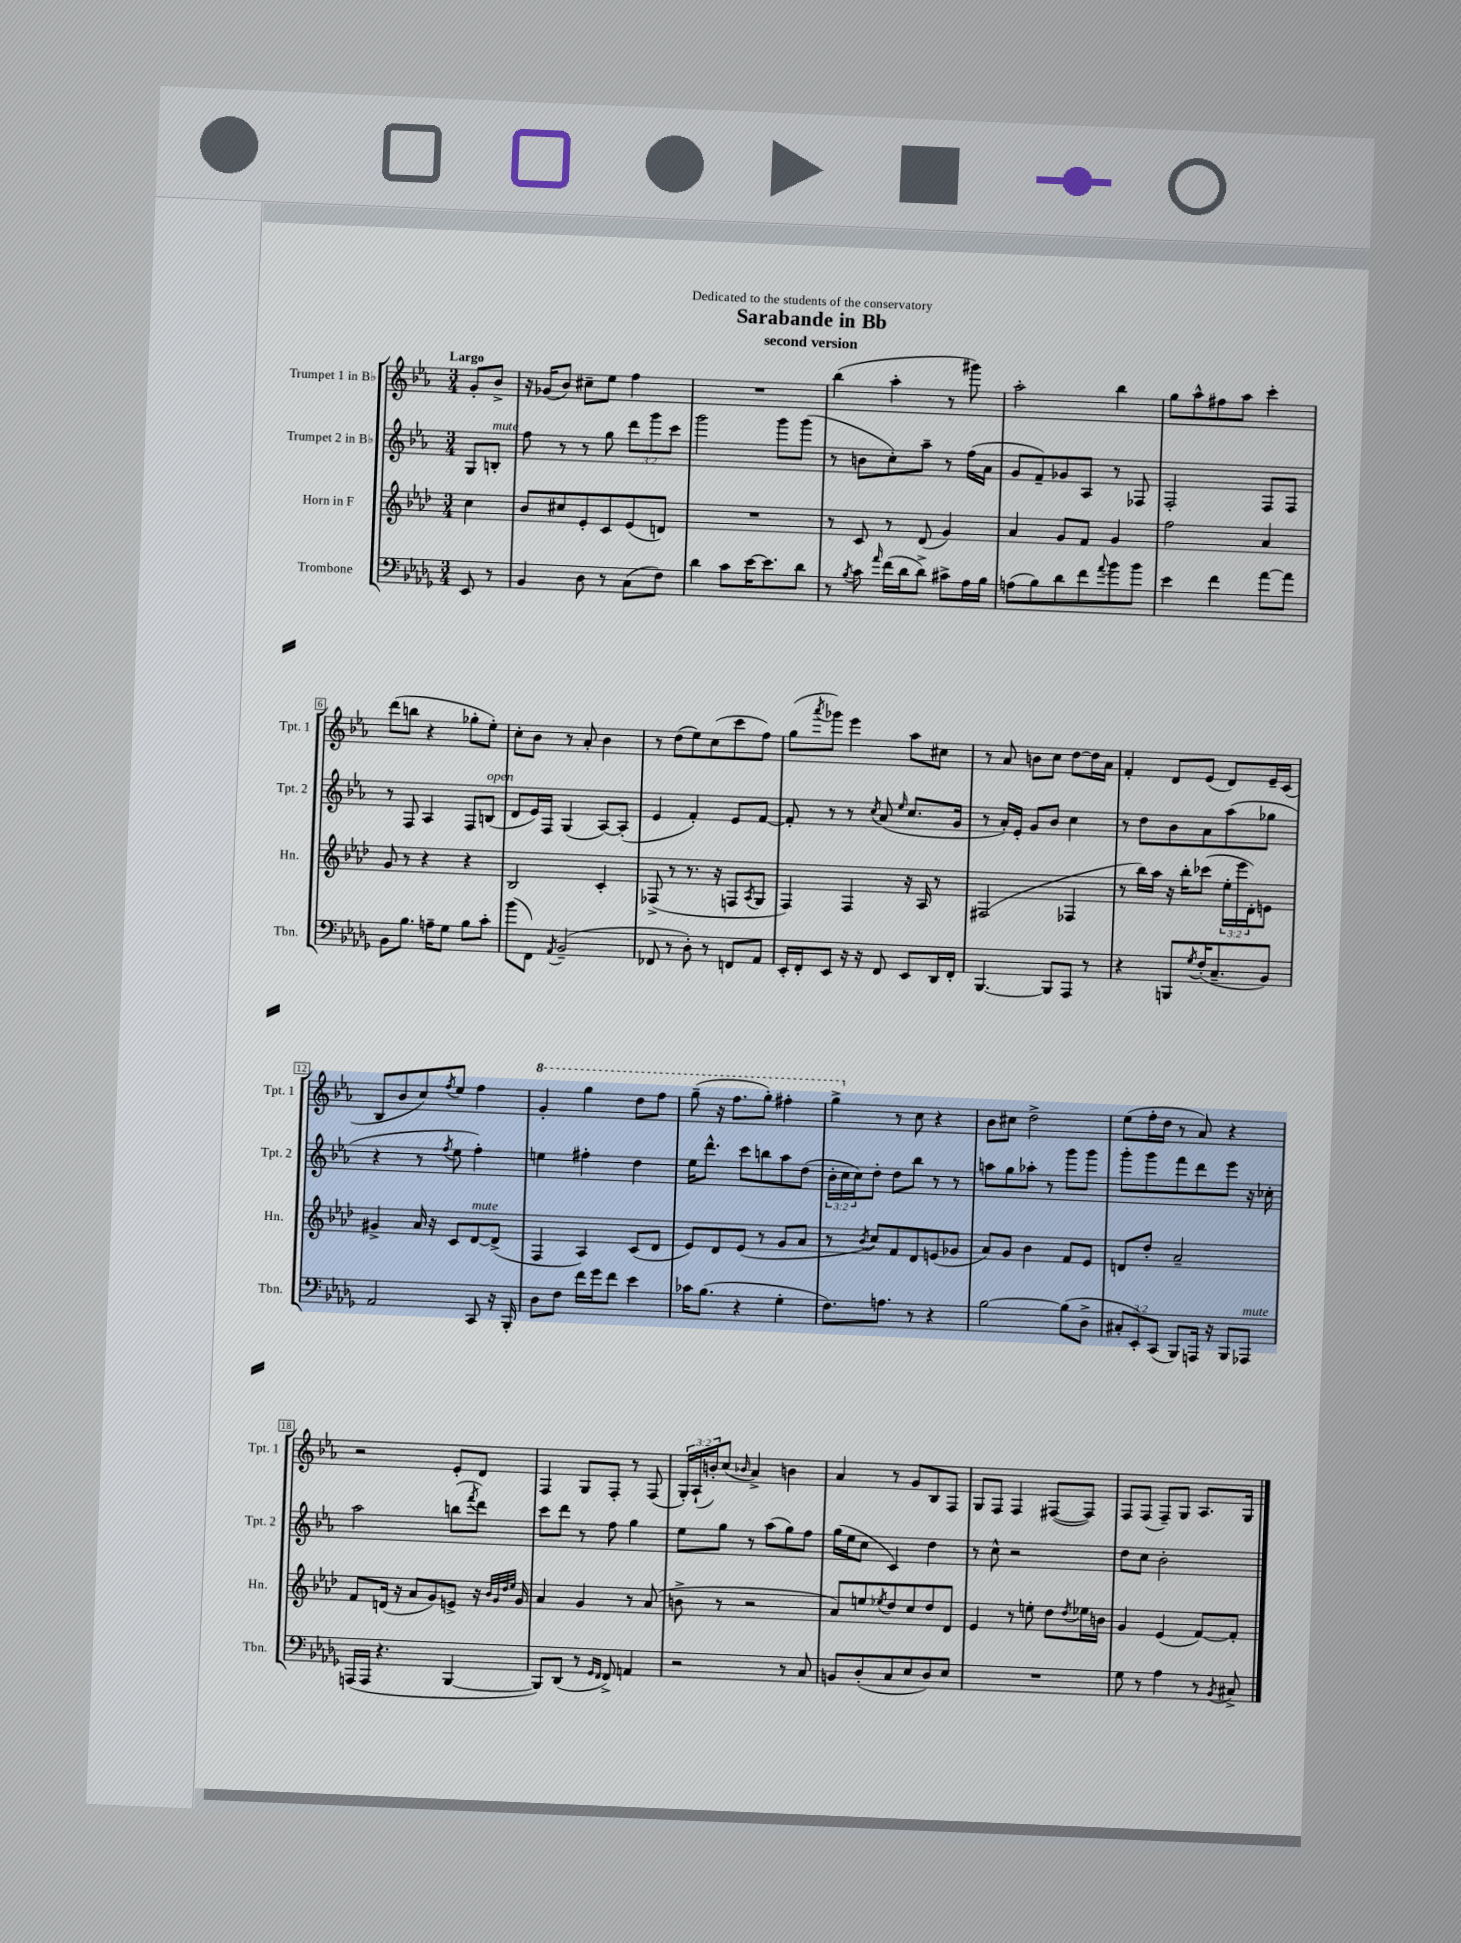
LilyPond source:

\header { title = "Sarabande in Bb" subtitle = "second version" dedication = "Dedicated to the students of the conservatory" }
<<
\new StaffGroup <<
\new Staff = "s0" \with { instrumentName = "Trumpet 1 in Bb" shortInstrumentName = "Tpt. 1" } {
    \clef treble \key ees \major \numericTimeSignature \time 3/4 \override Staff.TupletNumber.text = #tuplet-number::calc-fraction-text \partial 4 \tempo "Largo"
    g'8-. bes'8-> |
    r16 ges'16( bes'8) cis''8-- ees''8 f''4 |
    R2. |
    bes''4( aes''4-. r8 gis'''8) |
    aes''2-. bes''4 |
    g''8 aes''8-^ fis''8 aes''8 c'''4-. |
    d'''8( b''8 r4 ges''8-. ees''8-.) |
    c''8-. bes'8 r8 aes'8-. bes'4 |
    r8 d''8( ees''8) c''8( c'''8 f''8) |
    g''8( \acciaccatura { aes'''8 } ges'''8) ees'''4 aes''8 cis''8 |
    r8 aes'8 b'8 c''8 d''8~ d''16 aes'16 |
    f'4-. d'8 ees'8( d'8) ees'16-- c'16( |
    bes8 bes'8 c''8) \acciaccatura { f''8 } ees''8 f''4 |
    \ottava #1 g''4-. g'''4 d'''8 f'''8 |
    g'''8--( r16 f'''8. g'''8-.) fis'''4-. |
    g'''4-> \ottava #0 r8 c''8 r4 |
    bes'8 cis''8 d''2-> |
    ees''8( f''16-. d''16 r8 aes'8) r4 |
    r2 ees'8-. d'8 |
    f4 g8 f8-. r8 f8( |
    \tuplet 3/2 { g16-.) aes16-!( b'16-.) } c''8( \grace { bes'16 } aes'4->) b'4 |
    aes'4 r8 g'8 bes8 f8 |
    g8 f8 f4 fis8~( fis8) |
    f8 f8( f8--) g8 aes8. g16 \bar "|." |
}
\new Staff = "s1" \with { instrumentName = "Trumpet 2 in Bb" shortInstrumentName = "Tpt. 2" } {
    \clef treble \key ees \major \numericTimeSignature \time 3/4 \override Staff.TupletNumber.text = #tuplet-number::calc-fraction-text \partial 4
    g8 b8-.^\markup { \italic "mute" } |
    f''8 r8 r8 g''8 \tuplet 3/2 { d'''8 g'''8 c'''8 } |
    g'''2 g'''8 g'''8( |
    r8 b'8 c''8-.) aes''8-- r8 f''16( aes'16 |
    g'8 f'8--) ges'8 aes8 r8 fes8 |
    f2-. f8 f8 |
    r8 f8 aes4 f8 b8^\markup { \italic "open" }( |
    d'8 ees'16) f16 g4( aes8~) aes8-.( |
    ees'4 f'4-.) ees'8 f'8~ |
    f'8-. r8 r8 \acciaccatura { c''8 } aes'8( \grace { ees''16 } c''8. g'16 |
    r8 aes'16-.) ees'16-. g'8 bes'8 c''4 |
    r8 d''8 bes'8 aes'8 aes''8( ges''8 |
    r4 r8 \acciaccatura { f''8 } ees''8 f''4-.) |
    e''4 fis''4-. d''4 |
    ees''16 d'''8.-^ c'''8 b''8 aes''8 d''8( |
    \tuplet 3/2 { bes'16-. c''16 c''16) } d''8-. d''8 bes''8 r8 r8 |
    a''8 g''8 aes''8-. r8 g'''8 g'''8 |
    g'''8-. g'''8 f'''8 d'''8 ees'''8 r16 ces''16-. |
    aes''2 b''8( \acciaccatura { f'''8 } d'''8) |
    c'''8 d'''8 r8 f''8 g''4 |
    ees''8 g''8 r8 aes''8( g''8) f''8 |
    g''16( ees''16 c''8 c'4) d''4 |
    r8 c''8-^ r2 |
    d''8 c''8 bes'2-. \bar "|." |
}
\new Staff = "s2" \with { instrumentName = "Horn in F" shortInstrumentName = "Hn." } {
    \clef treble \key aes \major \numericTimeSignature \time 3/4 \override Staff.TupletNumber.text = #tuplet-number::calc-fraction-text \partial 4
    c''4 |
    bes'8 cis''8 ees'8-. c'8 ees'8( d'8) |
    R2. |
    r8 c'8 r8 des'8( g'4) |
    aes'4 g'8 f'8 g'4 |
    f''2 aes'4 |
    g'8 r8 r4 r4 |
    bes2 c'4-. |
    fes8->( r8 r8. r16 f8 \acciaccatura { aes8 } g8 |
    f4) f4 r16 aes16 r8 |
    fis2( fes4 |
    r8 bes''16) aes''16 r16 bes''16-. ces'''8( \tuplet 3/2 { ees''16-. ees'''16 des'16-.) } e'8 |
    gis'4-> aes'16 r16 c'8 des'8~^\markup { \italic "mute" } des'8->( |
    f4 aes4) c'8( des'8 |
    ees'8) des'8 ees'8( r8 g'8 aes'8 |
    r8 \acciaccatura { bes'8 } c''8) f'8 des'8 e'8( ges'8 |
    aes'8) g'8 bes'4 f'8 ees'8 |
    d'8 des''8-. aes'2-- |
    f'8 d'16( r16 aes'8 g'8) e'8-> r16 \grace { bes'32 g'32 des''32 ees''32 } g'16 |
    aes'4 g'4 r8 aes'8( |
    b'8-> r8 r2 |
    aes'8) e''8 \acciaccatura { ees''8 } des''8 c''8 des''8 des'8 |
    ees'4 r8 e''8-. des''8 \acciaccatura { des''8 } ees''16 b'16 |
    g'4 ees'4( f'8~) f'8-. \bar "|." |
}
\new Staff = "s3" \with { instrumentName = "Trombone" shortInstrumentName = "Tbn." } {
    \clef bass \key des \major \numericTimeSignature \time 3/4 \override Staff.TupletNumber.text = #tuplet-number::calc-fraction-text \partial 4
    ees,8 r8 |
    bes,4 des8 r8 c8( f8) |
    des'4 c'8 ees'16~ ees'8. des'8 |
    r8 \acciaccatura { bes8 } c'8 \grace { aes'16 } f'16( des'16 des'8->) cis'8-> aes16 bes16 |
    a8( bes8) des'8 f'8 \appoggiatura { aes'8 } bes'8 bes'8 |
    ees'4 f'4 aes'8~ aes'8 |
    bes,8 bes8. a16-- ges8 bes8 c'8-. |
    bes'8( f,8) \acciaccatura { aes,8 } bes,2--( |
    fes,8 r8 des8-.) r8 f,8 aes,8 |
    ees,16-. f,16-. ees,8 r16 r16 f,8 ees,8 des,16 f,16-. |
    bes,,4.~ bes,,8 aes,,8 r8 |
    r4 b,,8 \acciaccatura { ges8 } f16-.( c8.-- bes,8) |
    aes,2 c,8 r16 bes,,16-. |
    des8 f8 f'16 ges'16 f'8 ees'4 |
    ces'16 bes8.( r4 ges4-. |
    f8.) a8. r8 r4 |
    bes2~ bes8( des8-> |
    \tuplet 3/2 { cis8-. ees,8-.) c,8( } bes,,8) a,,16 r16 bes,,8 aes,,8^\markup { \italic "mute" } |
    a,,16( a,,16 r4. bes,,4~ |
    bes,,8) des,8( r8 \grace { ges,16 f,16 } f,8->) a,4 |
    r2 r8 c8 |
    b,8 des8-.( c8 ees8 des8) ees8 |
    R2. |
    ges8 r8 aes4 r8 \acciaccatura { bes,8 } cis8-> \bar "|." |
}
>>
>>
\layout { \context { \Score \override BarNumber.stencil = #(make-stencil-boxer 0.1 0.3 ly:text-interface::print) } }
